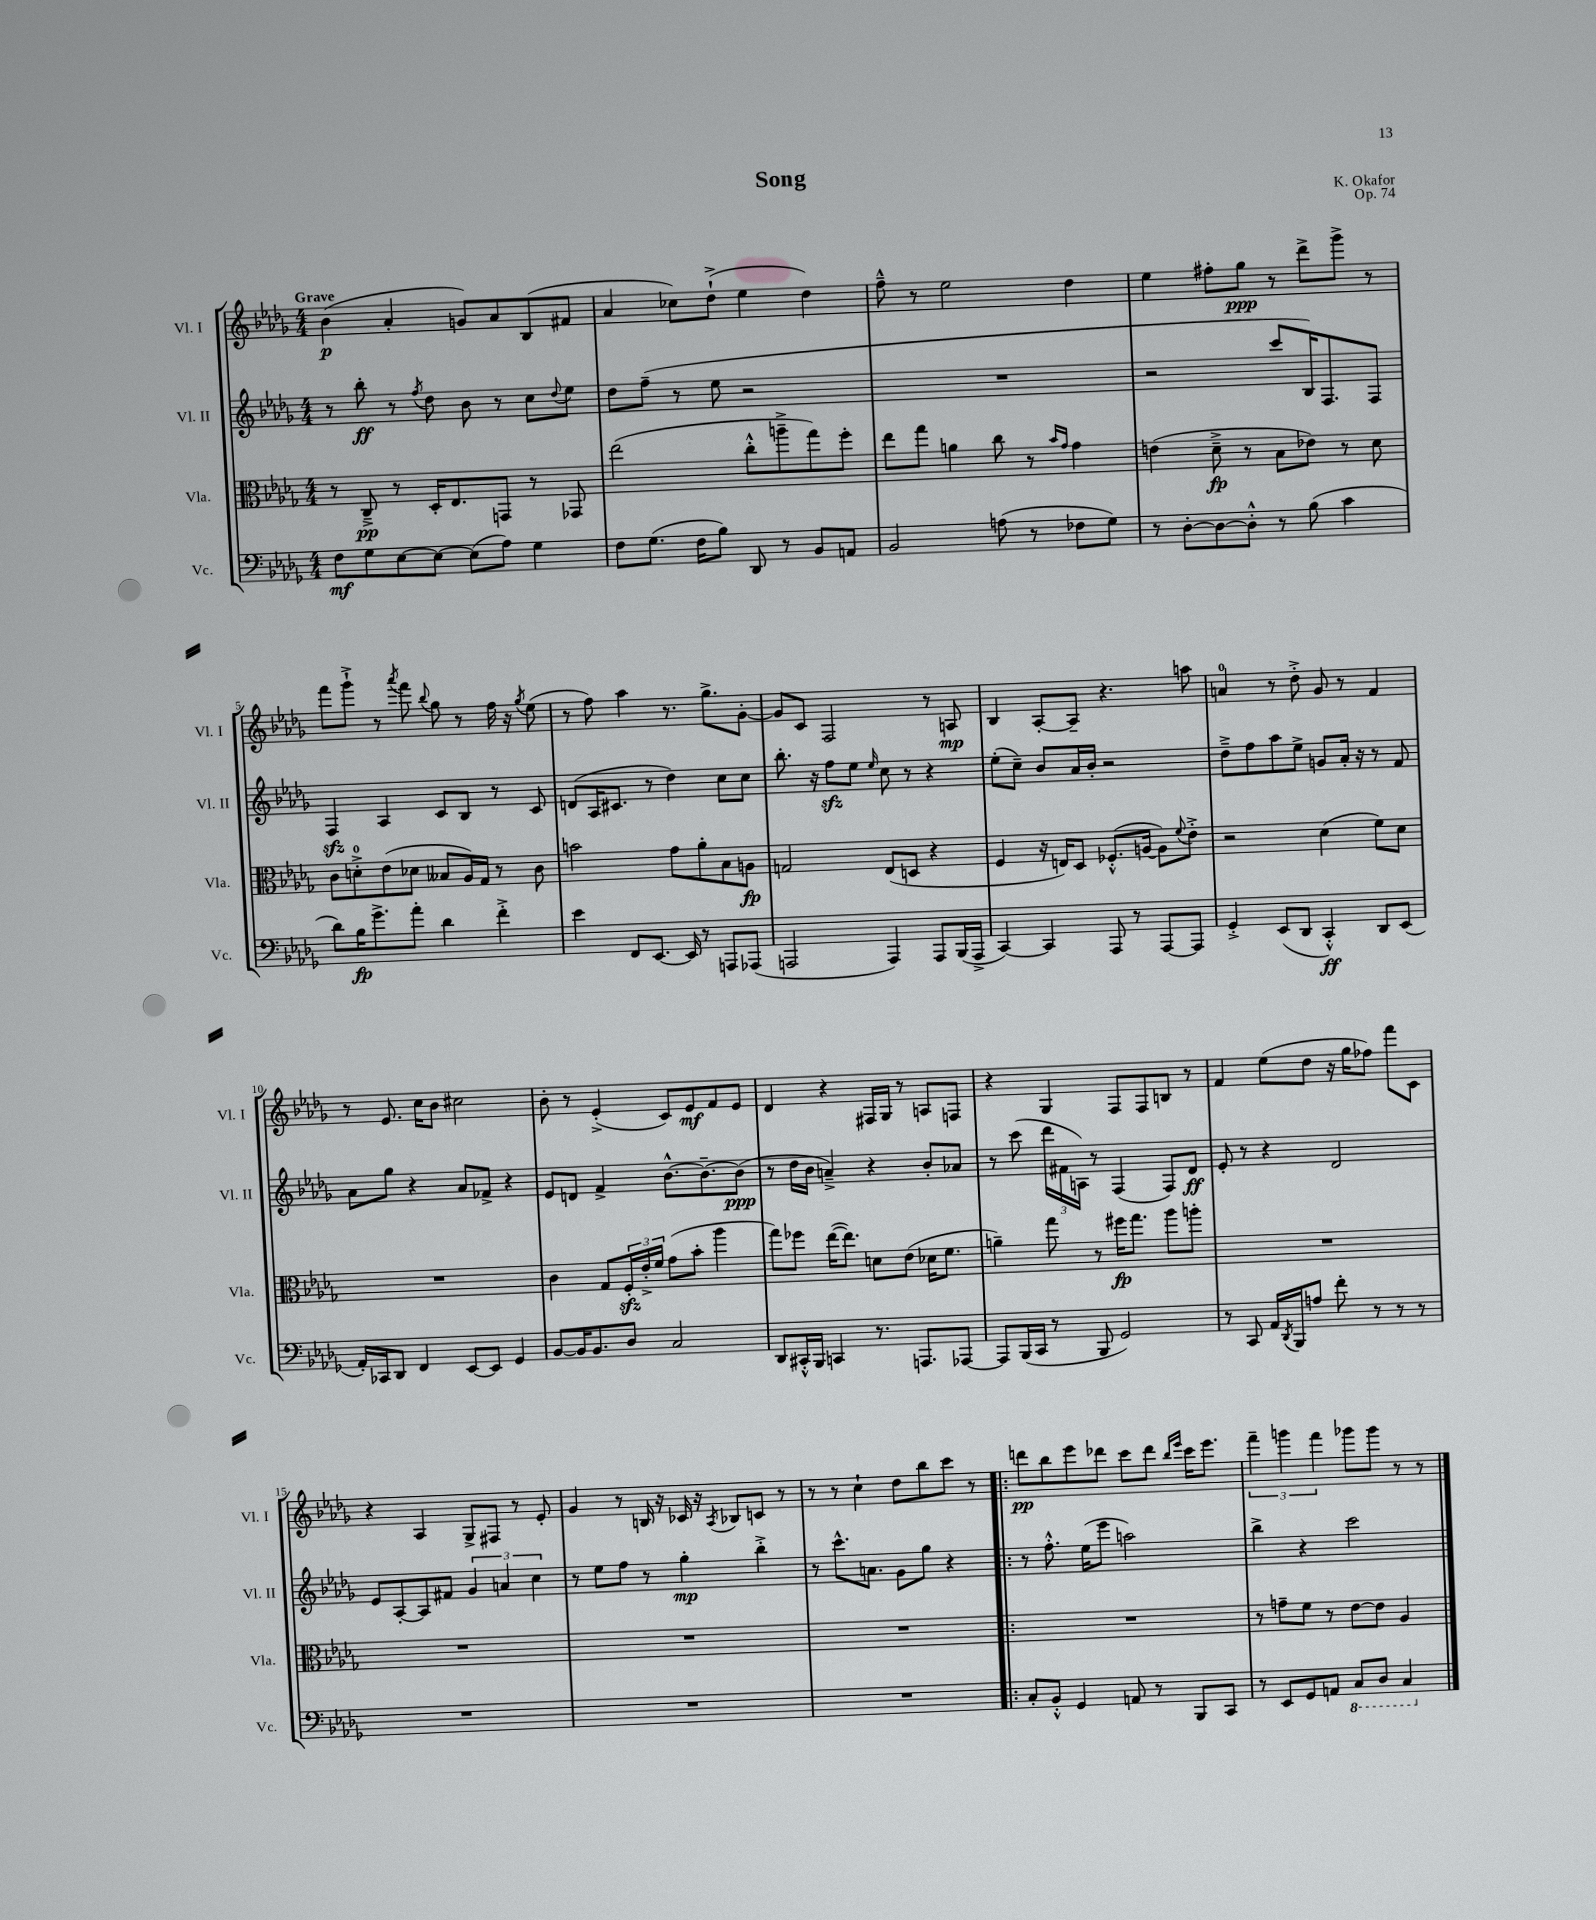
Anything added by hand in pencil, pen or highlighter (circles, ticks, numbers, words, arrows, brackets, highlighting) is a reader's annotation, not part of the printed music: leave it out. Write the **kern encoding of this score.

**kern	**dynam	**kern	**dynam	**kern	**dynam	**kern	**dynam
*part4	*part4	*part3	*part3	*part2	*part2	*part1	*part1
*staff4	*staff4	*staff3	*staff3	*staff2	*staff2	*staff1	*staff1
*I"Vc.	*	*I"Vla.	*	*I"Vl. II	*	*I"Vl. I	*
*I'Vc.	*	*I'Vla.	*	*I'Vl. II	*	*I'Vl. I	*
*clefF4	*	*clefC3	*	*clefG2	*	*clefG2	*
*k[b-e-a-d-g-]	*	*k[b-e-a-d-g-]	*	*k[b-e-a-d-g-]	*	*k[b-e-a-d-g-]	*
*M4/4	*	*M4/4	*	*M4/4	*	*M4/4	*
=1	=1	=1	=1	=1	=1	=1	=1
!	!	!	!	!	!	!LO:TX:a:B:t=Grave	!
8F\L	mf	8r	.	8r	.	(4b-\	p
8G-\	.	8C~^/	pp	8bb-'\	ff	.	.
[8E-\	.	8r	.	8r	.	4a-'/	.
.	.	.	.	8qff/	.	.	.
8E-\J_	.	16D-'/KL	.	8dd-\	.	.	.
.	.	8.E-/	.	.	.	.	.
(8E-\L]	.	.	.	8b-\	.	8gn/L)	.
8A-\J)	.	8GGn/J	.	8r	.	8a-/	.
4G-\	.	8r	.	8cc\L	.	(8B-/	.
.	.	.	.	8qqdd-/	.	.	.
.	.	8GG-X/	.	8ee-\J	.	8f#X/J	.
=2	=2	=2	=2	=2	=2	=2	=2
8F\L	.	(2ee-\	.	8dd-\L	.	4a-/	.
(8.G-\J	.	.	.	(8ff~\J	.	.	.
.	.	.	.	8r	.	8cc-X\L)	.
16F\KL	.	.	.	.	.	.	.
8B-\J)	.	.	.	8ee-\	.	(8dd-`^\J	.
8DD-/	.	8cc'^^\L	.	2r	.	4ee-\	.
8r	.	8aan~^\	.	.	.	.	.
8BB-/L	.	8gg-\)	.	.	.	4dd-\)	.
8AAn/J	.	8ff'\J	.	.	.	.	.
=3	=3	=3	=3	=3	=3	=3	=3
2BB-/	.	8ee-\L	.	1r	.	8ff~^^\	.
.	.	8gg-\J	.	.	.	8r	.
.	.	4an\	.	.	.	2ee-\	.
(8An\	.	8cc\	.	.	.	.	.
8r	.	8r	.	.	.	.	.
.	.	16qqb-/LL	.	.	.	.	.
.	.	16qqg-/JJ	.	.	.	.	.
8F-X\L	.	4g-\	.	.	.	4dd-\	.
8G-\J)	.	.	.	.	.	.	.
=4	=4	=4	=4	=4	=4	=4	=4
8r	.	(4en\	.	2r	.	4ee-\	.
[8D-'\L	.	.	.	.	.	.	.
8D-\_	.	8d-~^\	fp	.	.	8ff#X'\L	.
8D-'^^\J]	.	8r	.	.	.	8gg-\J	ppp
8r	.	8B-\L	.	8ccc/L	.	8r	.
(8B-\	.	8e-X\J)	.	16B-/K)	.	8ddd-^\L	.
.	.	.	.	8.F/	.	.	.
4c\	.	8r	.	.	.	8ggg-^\J	.
.	.	8d-\	.	8F/J	.	8r	.
!!LO:LB:g=z
=5	=5	=5	=5	=5	=5	=5	=5
8d-\L)	.	8c\L	.	4Fzz/	.	8fff\L	.
16B-\K	fp	8dn'^\	.	.	.	8ggg-`^\J	.
8.g-^\	.	.	.	.	.	.	.
.	.	(8e-\	.	4A-/	.	8r	.
.	.	.	.	.	.	8qaaa-/	.
8a-'\J	.	8d-X\J	.	.	.	8fff\	.
.	.	.	.	.	.	8qqbb-/	.
4d-\	.	8B--X/L	.	8c/L	.	8gg-\	.
.	.	16A-/L)	.	8B-/J	.	8r	.
.	.	16G-/JJ	.	.	.	.	.
4f'^\	.	8r	.	8r	.	16ff\	.
.	.	.	.	.	.	16r	.
.	.	.	.	.	.	8qgg-/	.
.	.	8c\	.	8c/	.	(8ee-\	.
=6	=6	=6	=6	=6	=6	=6	=6
4e-\	.	2bn\	.	(8dn/L	.	8r	.
.	.	.	.	16A-/K	.	8ff\)	.
.	.	.	.	8.c#X/J	.	.	.
8FF/L	.	.	.	.	.	4aa-\	.
[8.EE-/J	.	.	.	8r	.	.	.
.	.	8g-\L	.	4dd-\)	.	8.r	.
16EE-/]	.	.	.	.	.	.	.
8r	.	8a-'\	.	.	.	.	.
.	.	.	.	.	.	8.gg-^\L	.
8AAAn/L	.	8B-\	.	8cc\L	.	.	.
(8AAA-X/J	.	8An\J	fp	8cc\J	.	[8g-'\J	.
=7	=7	=7	=7	=7	=7	=7	=7
2AAAn/	.	2Gn/	.	8.bb-'\	.	8g-/L]	.
.	.	.	.	.	.	8c/J	.
.	.	.	.	16r	.	.	.
.	.	.	.	8ffzz\L	.	2F/	.
.	.	.	.	8ee-\J	.	.	.
.	.	.	.	16qqee-/	.	.	.
4AAA/)	.	(8E-/L	.	8cc\	.	.	.
.	.	8Dn/J	.	8r	.	.	.
8AAA/L	.	4r	.	4r	.	8r	.
(16BBB-/L	.	.	.	.	.	8An/	mp
16AAA^/JJ	.	.	.	.	.	.	.
=8	=8	=8	=8	=8	=8	=8	=8
[4CC/)	.	4F/	.	(8ee-'\L	.	4B-/	.
.	.	.	.	8cc~\J)	.	.	.
4CC/]	.	16r	.	8b-/L	.	[8A-'/L	.
.	.	16En/KL)	.	.	.	.	.
.	.	8D-/J	.	16a-/L	.	8A-~/J]	.
.	.	.	.	16b-'/JJ	.	.	.
8AAA-/	.	(8.F-X'^^/L	.	2r	.	4.r	.
8r	.	.	.	.	.	.	.
.	.	[16An/Jk	.	.	.	.	.
[8AAA-/L	.	8A\L])	.	.	.	.	.
.	.	8qqf/	.	.	.	.	.
8AAA-/J]	.	8e-'^\J	.	.	.	8aan\	.
=9	=9	=9	=9	=9	=9	=9	=9
4GG-'^/	.	2r	.	8dd-~^\L	.	4an/	.
.	.	.	.	8ff\	.	.	.
(8EE-/L	.	.	.	8aa-\	.	8r	.
8DD-/J	.	.	.	8ee-^\J	.	8dd-'^\	.
4CC'^^/)	ff	(4d-\	.	8gn/L	.	8g-/	.
.	.	.	.	16a-'/Jk	.	8r	.
.	.	.	.	16r	.	.	.
8DD-/L	.	8f\L)	.	8r	.	4f/	.
(8EE-/J	.	8d-\J	.	8f/	.	.	.
!!LO:LB:g=z
=10	=10	=10	=10	=10	=10	=10	=10
16AA-'/LL)	.	1r	.	8a-\L	.	8r	.
16CC-X/J	.	.	.	.	.	.	.
8DD-/J	.	.	.	8gg-\J	.	8.e-/	.
4FF/	.	.	.	4r	.	.	.
.	.	.	.	.	.	16cc\KL	.
.	.	.	.	.	.	8b-\J	.
[8EE-/L	.	.	.	8a-/L	.	2cc#X\	.
8EE-/J]	.	.	.	8f-X^/J	.	.	.
4GG-/	.	.	.	4r	.	.	.
=11	=11	=11	=11	=11	=11	=11	=11
[8BB-/L	.	4c\	.	8e-/L	.	8b-'\	.
16BB-/K]	.	.	.	8dn/J	.	8r	.
8.BB-/	.	.	.	.	.	.	.
.	.	8G-/L	.	4f^/	.	(4e-'^/	.
8D-/J	.	24Fzz'/L	.	.	.	.	.
.	.	24e-'^/	.	.	.	.	.
.	.	24f/JJ	.	.	.	.	.
2C/	.	(8g-\L	.	[8.b-^^\L	.	8c/L)	.
.	.	8b-'\J	.	.	.	8e-/	mf
.	.	.	.	8.b-~\_	.	.	.
.	.	4aa-\	.	.	.	8f/	.
.	.	.	.	(8b-\J]	ppp	8e-/J	.
=12	=12	=12	=12	=12	=12	=12	=12
8DD-/L	.	8gg-\L)	.	8r	.	4d-/	.
16CC#X'^^/L	.	8ff-X\J	.	16dd-\LL	.	.	.
16BBB-/JJ	.	.	.	16b-\JJ	.	.	.
4CCn/	.	([16ee-\KL	.	4an~^/)	.	4r	.
.	.	8.ee-\J])	.	.	.	.	.
8.r	.	8dn\L	.	4r	.	16F#X/LL	.
.	.	.	.	.	.	16G-/JJ	.
.	.	(8e-\J	.	.	.	8r	.
8.AAAn/L	.	.	.	.	.	.	.
.	.	16d-X\KL	.	8b-'/L	.	8An/L	.
.	.	8.f\J	.	.	.	.	.
[8AAA-X/J	.	.	.	8a-X/J	.	8Fn/J	.
=13	=13	=13	=13	=13	=13	=13	=13
8AAA-/L]	.	4an~\)	.	8r	.	4r	.
(16BBB-/L	.	.	.	(8ccc\	.	.	.
16CC/JJ	.	.	.	.	.	.	.
8r	.	8gg-\	.	24ddd-\LL	.	4G-/	.
.	.	.	.	24f#X\	.	.	.
.	.	.	.	24An\JJ)	.	.	.
8BBB-/	.	8r	.	8r	.	.	.
2GG-/)	.	16ff#X\KL	fp	(4F/	.	8F/L	.
.	.	8.gg-\J	.	.	.	.	.
.	.	.	.	.	.	8F/	.
.	.	8aa-\L	.	8F/L)	.	8Bn/J	.
.	.	8aan'\J	.	8d-/J	ff	8r	.
=14	=14	=14	=14	=14	=14	=14	=14
8r	.	1r	.	8e-'/	.	4f/	.
8CC/	.	.	.	8r	.	.	.
16AA-/LL	.	.	.	4r	.	(8ee-\L	.
8qDD-/	.	.	.	.	.	.	.
16BBB-/J	.	.	.	.	.	.	.
8An/J	.	.	.	.	.	8dd-\J	.
8f'\	.	.	.	2d-/	.	16r	.
.	.	.	.	.	.	16gg-\KL	.
8r	.	.	.	.	.	8ff-X\J)	.
8r	.	.	.	.	.	8fff\L	.
8r	.	.	.	.	.	8c\J	.
!!LO:LB:g=z
=15	=15	=15	=15	=15	=15	=15	=15
1r	.	1r	.	8e-/L	.	4r	.
.	.	.	.	[8A-'/	.	.	.
.	.	.	.	8A-/]	.	4A-/	.
.	.	.	.	8f#X/J	.	.	.
.	.	.	.	6g-/	.	8G-^/L	.
.	.	.	.	.	.	8F#X/J	.
.	.	.	.	6an/	.	.	.
.	.	.	.	.	.	8r	.
.	.	.	.	6cc\	.	.	.
.	.	.	.	.	.	8e-'/	.
=16	=16	=16	=16	=16	=16	=16	=16
1r	.	1r	.	8r	.	4g-/	.
.	.	.	.	8ee-\L	.	.	.
.	.	.	.	8ff\J	.	8r	.
.	.	.	.	8r	.	16Bn/	.
.	.	.	.	.	.	16r	.
.	.	.	.	4gg-'\	mp	16c-X/	.
.	.	.	.	.	.	16r	.
.	.	.	.	.	.	8qA-/	.
.	.	.	.	.	.	8B-X/L	.
.	.	.	.	4bb-'^\	.	8cn/J	.
.	.	.	.	.	.	8r	.
=17	=17	=17	=17	=17	=17	=17	=17
1r	.	1r	.	8r	.	8r	.
.	.	.	.	8.ccc^^\L	.	8r	.
.	.	.	.	.	.	4cc`\	.
.	.	.	.	8.an\J	.	.	.
.	.	.	.	8g-\L	.	8dd-\L	.
.	.	.	.	8gg-\J	.	8bb-\	.
.	.	.	.	4r	.	8ccc\J	.
.	.	.	.	.	.	8r	.
=18!|:	=18!|:	=18!|:	=18!|:	=18!|:	=18!|:	=18!|:	=18!|:
8C'/L	.	1r	.	8r	.	8dddn\L	pp
8BB-'^^/J	.	.	.	8.ff'^^\	.	8bb-\	.
4GG-/	.	.	.	.	.	8eee-\	.
.	.	.	.	(16ee-\KL	.	.	.
.	.	.	.	8eee-\J	.	8ddd-X\J	.
8AAn/	.	.	.	2aan\)	.	8ccc\L	.
8r	.	.	.	.	.	8ddd-\J	.
.	.	.	.	.	.	16qqbb-/LL	.
.	.	.	.	.	.	16qqeee-/JJ	.
8BBB-/L	.	.	.	.	.	16ccc\KL	.
.	.	.	.	.	.	8.eee-\J	.
8CC/J	.	.	.	.	.	.	.
=19	=19	=19	=19	=19	=19	=19	=19
8r	.	8r	.	4bb-^\	.	6fff~\	.
8EE-/L	.	8gn~\L	.	.	.	.	.
.	.	.	.	.	.	6gggn\	.
8GG-/	.	8f\J	.	4r	.	.	.
.	.	.	.	.	.	6fff\	.
8AAn/J	.	8r	.	.	.	.	.
*8ba	*	*	*	*	*	*	*
8CC/L	.	[8e-\L	.	2ccc\	.	8ggg-X\L	.
8DD-/J	.	8e-\J]	.	.	.	8ggg-\J	.
4CC/	.	4A-/	.	.	.	8r	.
.	.	.	.	.	.	8r	.
*X8ba	*	*	*	*	*	*	*
==	==	==	==	==	==	==	==
*-	*-	*-	*-	*-	*-	*-	*-
